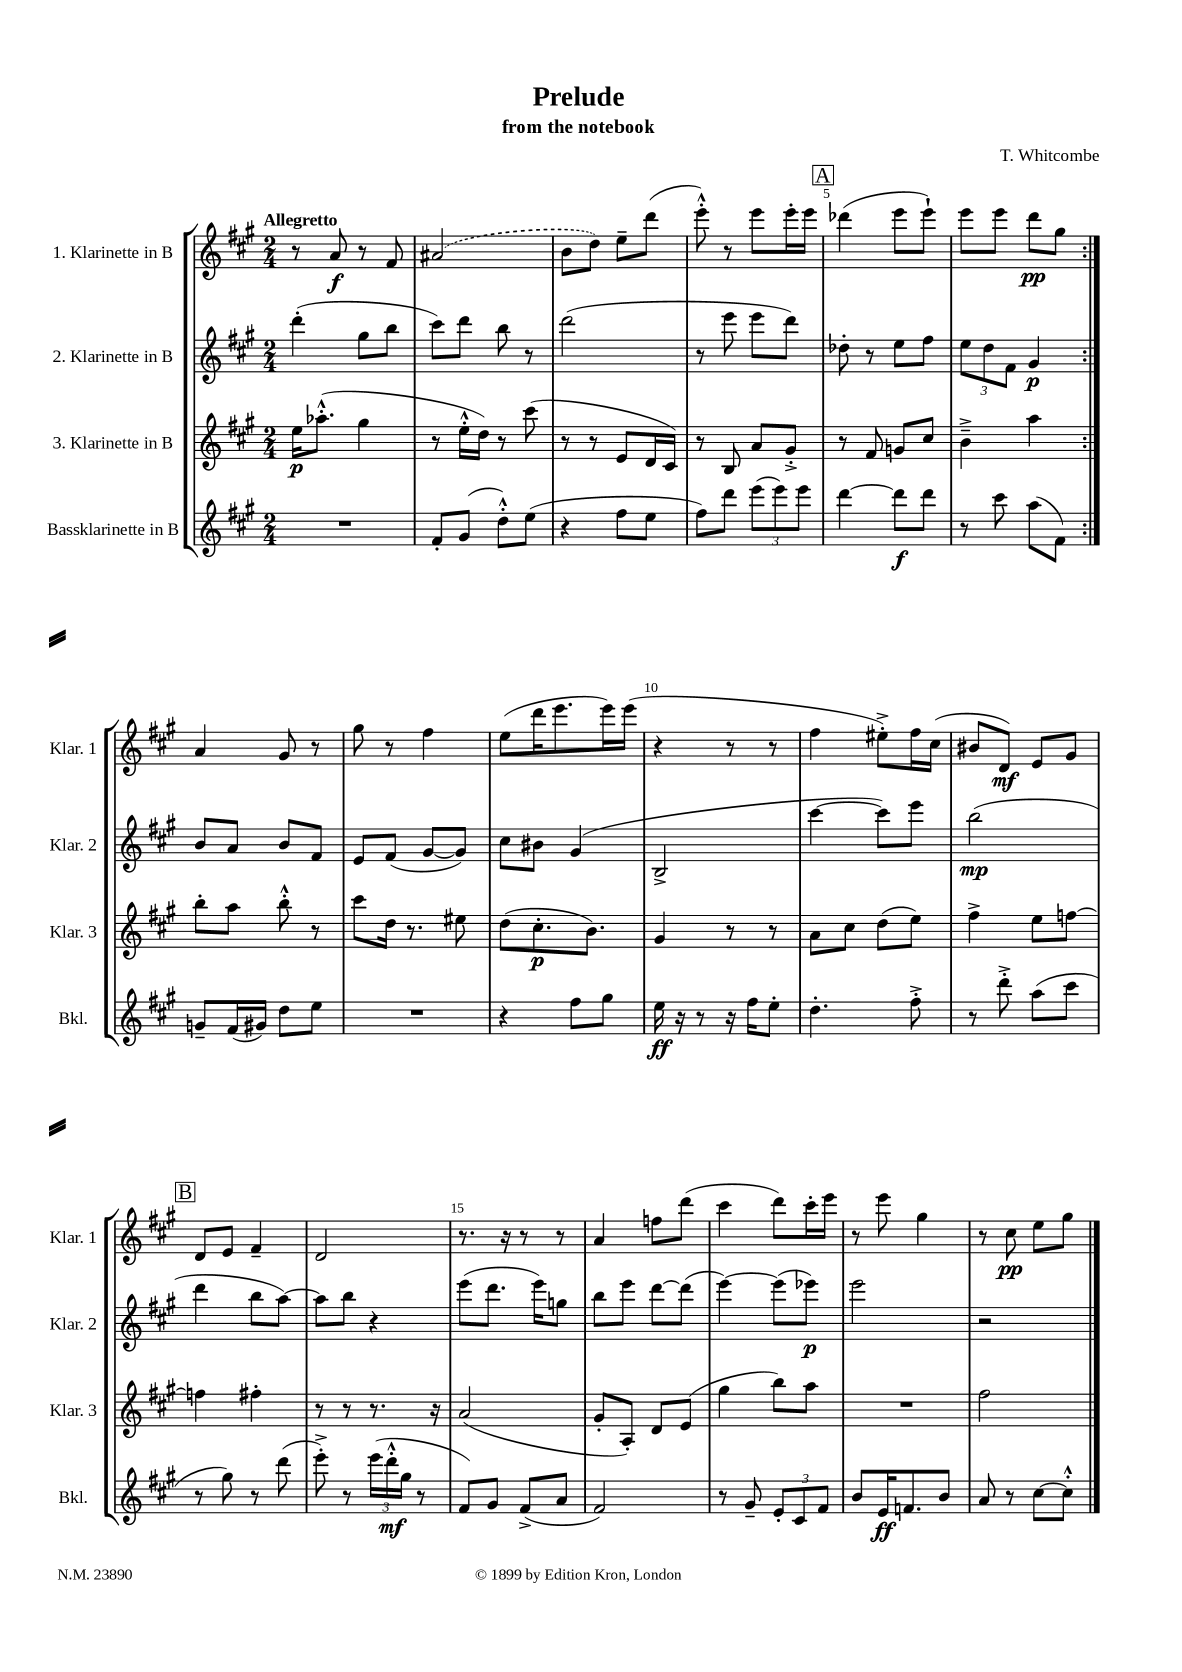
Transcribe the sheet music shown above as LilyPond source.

\header { title = "Prelude" composer = "T. Whitcombe" subtitle = "from the notebook" }
<<
\new StaffGroup <<
\new Staff = "s0" \with { instrumentName = "1. Klarinette in B" shortInstrumentName = "Klar. 1" } {
    \clef treble \key a \major \numericTimeSignature \time 2/4 \tempo "Allegretto"
    \repeat volta 2 { r8 a'8\f r8 fis'8 |
    \once \slurDashed ais'2( |
    b'8 d''8) e''8-- d'''8( |
    e'''8-.-^) r8 e'''8 e'''16-. e'''16 |
    \mark \markup { \box "A" } des'''4( e'''8 e'''8-!) |
    e'''8 e'''8 d'''8\pp gis''8 | }
    a'4 gis'8 r8 |
    gis''8 r8 fis''4 |
    e''8( d'''16 e'''8. e'''16) e'''16( |
    r4 r8 r8 |
    fis''4 eis''8-.->) fis''16 cis''16( |
    bis'8 d'8\mf) e'8 gis'8 |
    \mark \markup { \box "B" } d'8 e'8 fis'4-- |
    d'2 |
    r8. r16 r8 r8 |
    a'4 f''8 d'''8( |
    cis'''4 d'''8) cis'''16-. e'''16 |
    r8 e'''8 gis''4 |
    r8 cis''8\pp e''8 gis''8 \bar "|." |
}
\new Staff = "s1" \with { instrumentName = "2. Klarinette in B" shortInstrumentName = "Klar. 2" } {
    \clef treble \key a \major \numericTimeSignature \time 2/4
    \repeat volta 2 { d'''4-.( gis''8 b''8 |
    cis'''8) d'''8 b''8 r8 |
    d'''2( |
    r8 e'''8 e'''8 d'''8) |
    \mark \markup { \box "A" } des''8-. r8 e''8 fis''8 |
    \tuplet 3/2 { e''8 d''8 fis'8 } gis'4\p | }
    b'8 a'8 b'8 fis'8 |
    e'8 fis'8( gis'8~ gis'8) |
    cis''8 bis'8 gis'4( |
    b2-> |
    cis'''4~ cis'''8) e'''8 |
    b''2\mp( |
    \mark \markup { \box "B" } d'''4 b''8 a''8~) |
    a''8 b''8 r4 |
    e'''8( d'''8. e'''16) g''8 |
    b''8 e'''8 d'''8~ d'''8( |
    e'''4~) e'''8( ees'''8\p) |
    e'''2 |
    r2 \bar "|." |
}
\new Staff = "s2" \with { instrumentName = "3. Klarinette in B" shortInstrumentName = "Klar. 3" } {
    \clef treble \key a \major \numericTimeSignature \time 2/4
    \repeat volta 2 { e''16\p aes''8.-.-^( gis''4 |
    r8 e''16-.-^ d''16) r8 cis'''8( |
    r8 r8 e'8 d'16 cis'16) |
    r8 b8 a'8 gis'8-.-> |
    \mark \markup { \box "A" } r8 fis'8 g'8 cis''8 |
    b'4---> a''4 | }
    b''8-. a''8 b''8-.-^ r8 |
    cis'''8 d''16 r8. eis''8 |
    d''8( cis''8.-.\p b'8.) |
    gis'4 r8 r8 |
    a'8 cis''8 d''8( e''8) |
    fis''4-> e''8 f''8~ |
    \mark \markup { \box "B" } f''4 fis''4-. |
    r8 r8 r8. r16 |
    a'2( |
    gis'8-. a8-.) d'8 e'8( |
    gis''4 b''8) a''8 |
    R2 |
    fis''2 \bar "|." |
}
\new Staff = "s3" \with { instrumentName = "Bassklarinette in B" shortInstrumentName = "Bkl." } {
    \clef treble \key a \major \numericTimeSignature \time 2/4
    \repeat volta 2 { R2 |
    fis'8-. gis'8( d''8-.-^) e''8( |
    r4 fis''8 e''8 |
    fis''8) d'''8 \tuplet 3/2 { e'''8( e'''8) e'''8 } |
    \mark \markup { \box "A" } d'''4~ d'''8\f d'''8 |
    r8 cis'''8 a''8( fis'8) | }
    g'8-- fis'16( gis'16) d''8 e''8 |
    R2 |
    r4 fis''8 gis''8 |
    e''16\ff r16 r8 r16 fis''16 e''8-. |
    d''4.-. fis''8-.-> |
    r8 d'''8-.-> a''8( cis'''8 |
    \mark \markup { \box "B" } r8 gis''8) r8 d'''8( |
    e'''8-.->) r8 \tuplet 3/2 { e'''16( d'''16-.-^\mf gis''16 } r8 |
    fis'8) gis'8 fis'8->( a'8 |
    fis'2) |
    r8 gis'8-- \tuplet 3/2 { e'8-. cis'8 fis'8 } |
    b'8 e'16\ff f'8. b'8 |
    a'8 r8 cis''8~ cis''8-.-^ \bar "|." |
}
>>
>>
\layout { \context { \Score \override BarNumber.break-visibility = ##(#f #t #t) barNumberVisibility = #(every-nth-bar-number-visible 5) } }
